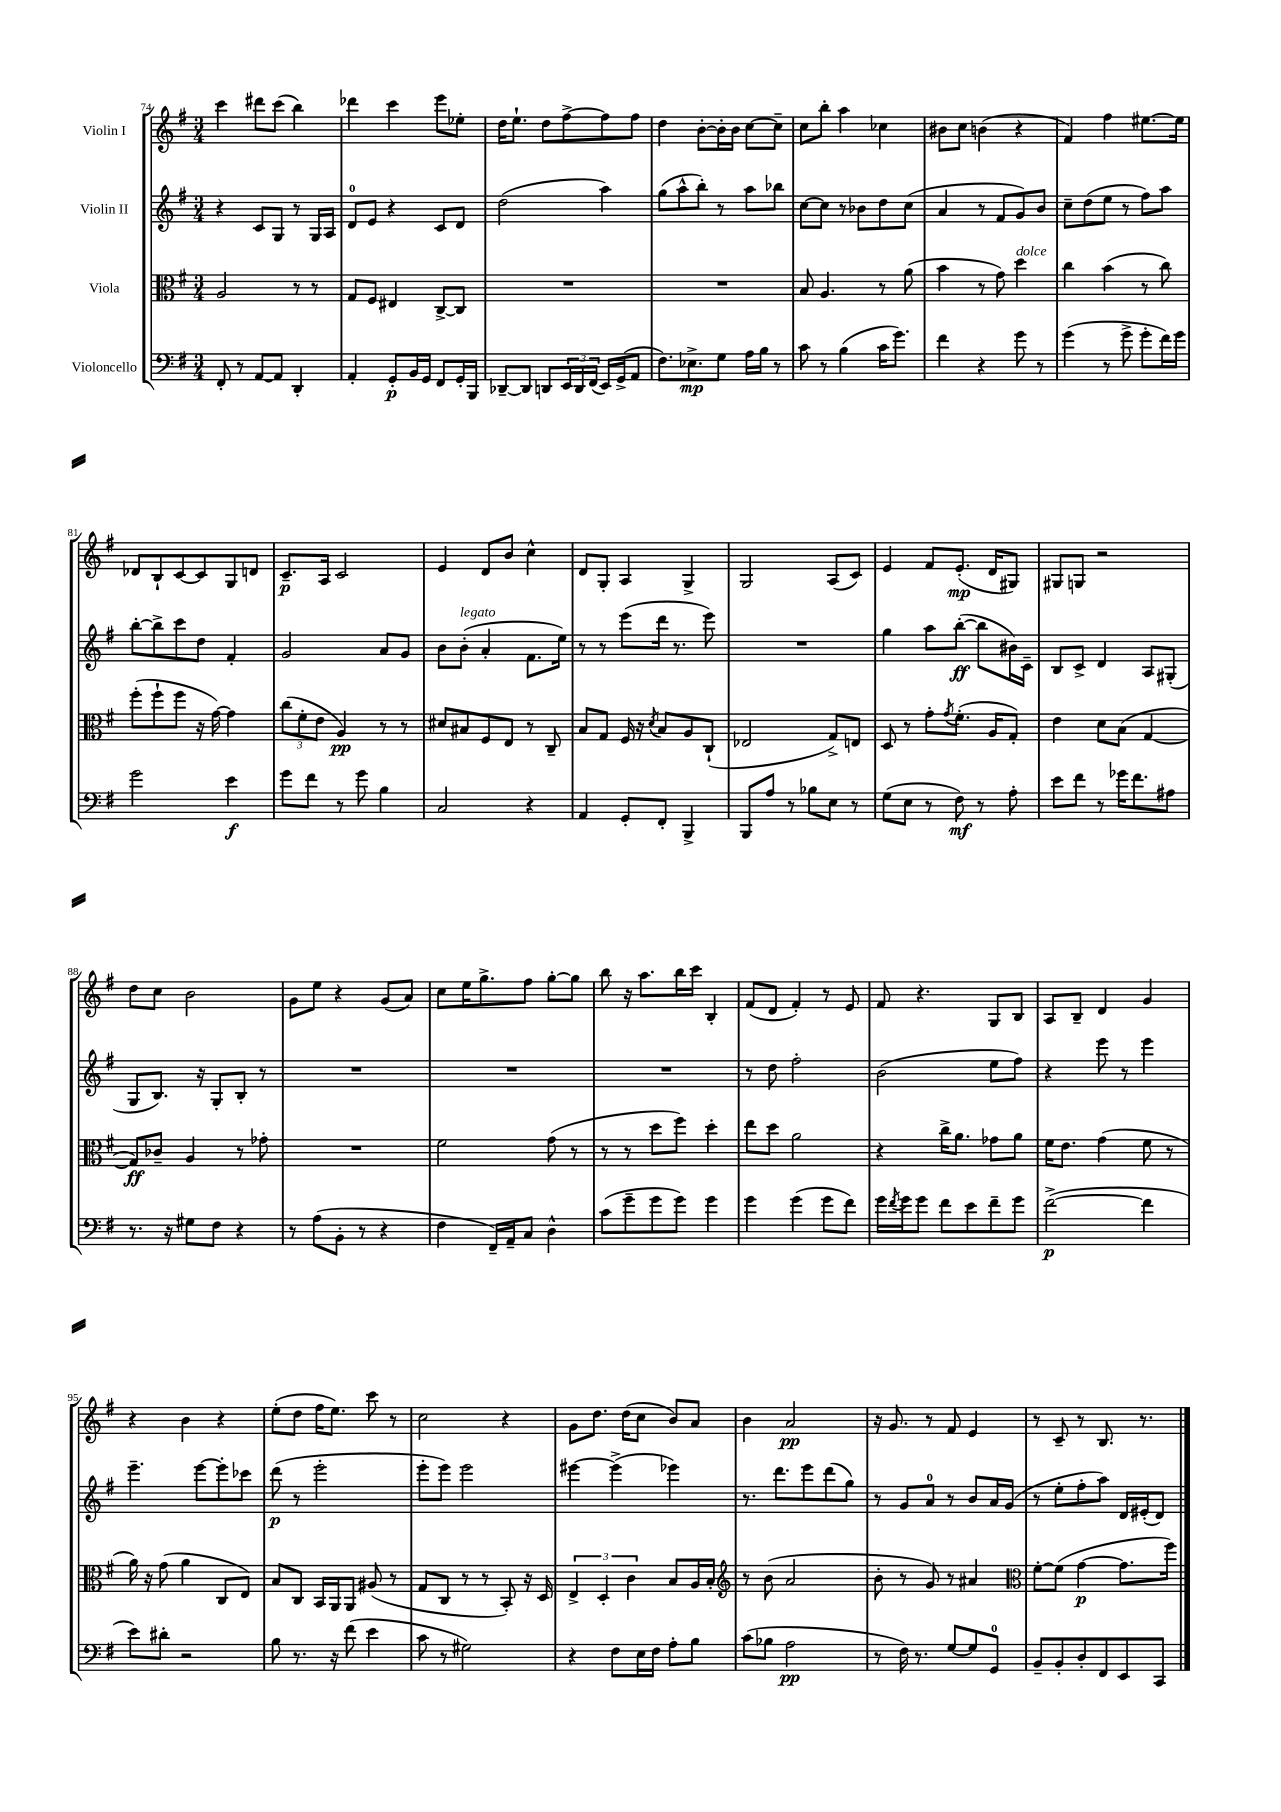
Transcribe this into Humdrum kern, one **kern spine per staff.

**kern	**kern	**kern	**kern
*staff4	*staff3	*staff2	*staff1
*clefF4	*clefC3	*clefG2	*clefG2
*k[f#]	*k[f#]	*k[f#]	*k[f#]
*M3/4	*M3/4	*M3/4	*M3/4
8FF#'	2A	4r	4ccc
8r	.	.	.
[8AA	.	8c	8ddd#
8AA]	.	8G	(8ccc
4DD'	8r	8r	4bb)
.	8r	16G	.
.	.	16A	.
=	=	=	=
4AA'	8G	8d	4ddd-
.	8F#	8e	.
8GG'	4E#	4r	4ccc
16BB	.	.	.
16GG	.	.	.
8FF#	[8C^	8c	8eee
16GG'	8C]	8d	8ee-'
16BBB	.	.	.
=	=	=	=
[8DD-~	2.r	(2dd	16dd
.	.	.	8.ee`
8DD-]	.	.	.
8DD	.	.	8dd
24EE	.	.	[8ff#^
24DD	.	.	.
(24FF#	.	.	.
16EE)	.	4aa)	8ff#]
(16GG^	.	.	.
8AA	.	.	8ff#
=	=	=	=
8.F#)	2.r	(8gg	4dd
.	.	8aa^^	.
8.E-^	.	.	.
.	.	8bb')	[8b'
8G	.	8r	16b']
.	.	.	16b
16A	.	8aa	[8cc
16B	.	.	.
8r	.	8bb-	8cc~]
=	=	=	=
8c	8B	[8cc	8cc
8r	4.A	8cc]	8bb'
(4B	.	8r	4aa
.	.	8b-	.
16c	8r	8dd	4cc-
8.g)	.	.	.
.	(8a	(8cc	.
=	=	=	=
4f#	4b	4a	8b#
.	.	.	8cc
4r	8r	8r	(4b
.	8g)	8f#	.
8g	4dd	8g)	4r
8r	.	8b	.
=	=	=	=
(4g	4cc	8cc~	4f#)
.	.	(8dd	.
8r	(4b	8ee	4ff#
8g^	.	8r	.
8g'	8r	8ff#)	[8.ee#
16f#)	8cc)	8aa	.
16g	.	.	16ee#]
=	=	=	=
2g	(8ff#'	[8bb'	8d-
.	8ff#`	8bb^]	8B`
.	8ff#	8ccc	[8c
.	16r	8dd	8c]
.	[16g)	.	.
4e	4g]	4f#'	8G
.	.	.	8d
=	=	=	=
8g	(12cc	2g	8.c~
.	12f#'	.	.
8f#	.	.	.
.	12e	.	.
.	.	.	16A
8r	4A)	.	2c
8g	.	.	.
4B	8r	8a	.
.	8r	8g	.
=	=	=	=
2C	8d#	8b	4e
.	8B#	(8b'	.
.	8F#	4a'	8d
.	8E	.	8b
4r	8r	8.f#	4cc^^
.	8C~	.	.
.	.	16ee)	.
=	=	=	=
4AA	8B	8r	8d
.	8G	8r	8G'
8GG'	16F#	(8eee	4A
.	16r	.	.
.	8qd	.	.
8FF#'	8B	16ddd	.
.	.	8.r	.
4BBB^	8A	.	4G^
.	(8C`	8eee)	.
=	=	=	=
8BBB	2E-	2.r	2G
8A	.	.	.
8r	.	.	.
8B-	.	.	.
8E	8G^)	.	(8A
8r	8E	.	8c)
=	=	=	=
(8G	8D	4gg	4e
8E	8r	.	.
8r	8g'	8aa	8f#
.	8qg	.	.
8F#)	(8.f#'	([8bb'	(8.e'
8r	.	8bb]	.
.	16A	.	16d
8A'	8G')	16b#)	8G#)
.	.	16c~	.
=	=	=	=
8e	4e	8B	8G#
8f#	.	8c^	8G
8r	8d	4d	2r
16g-	(8B	.	.
8.f#	.	.	.
.	[4G	8A	.
8A#	.	(8G#'	.
=	=	=	=
8.r	8G])	8G	8dd
.	8c-~	8.B)	8cc
16r	.	.	.
8G#	4A	.	2b
.	.	16r	.
8F#	.	8G'	.
4r	8r	8B'	.
.	8g-'	8r	.
=	=	=	=
8r	2.r	2.r	8g
(8A	.	.	8ee
8BB'	.	.	4r
8r	.	.	.
4r	.	.	(8g
.	.	.	8a)
=	=	=	=
4F#	2f#	2.r	8cc
.	.	.	16ee
.	.	.	8.gg^
16FF#~)	.	.	.
16AA~	.	.	.
8C	.	.	8ff#
4D^^	(8g	.	[8gg'
.	8r	.	8gg]
=	=	=	=
(8c	8r	2.r	8bb
8g~	8r	.	16r
.	.	.	8.aa
8g	8dd	.	.
8g)	8ff#)	.	16bb
.	.	.	16ccc
4g	4dd'	.	4B'
=	=	=	=
4g	8ee	8r	(8f#
.	8dd	8dd	8d
(4g	2a	2ff#'	4f#')
8g	.	.	8r
8f#)	.	.	8e
=	=	=	=
16g	4r	(2b	8f#
8qf#	.	.	.
16g	.	.	.
8g	.	.	4.r
8f#	16cc^	.	.
.	8.a	.	.
8e	.	.	.
8f#~	8g-	8ee	8G
8g	8a	8ff#)	8B
=	=	=	=
([2f#^	16f#	4r	8A
.	8.e	.	.
.	.	.	8B~
.	(4g	8eee	4d
.	.	8r	.
4f#]	8f#	4eee	4g
.	8r	.	.
=	=	=	=
8e)	16a)	4.eee~	4r
.	16r	.	.
8d#'	(8g	.	.
2r	4a	.	4b
.	.	[8eee	.
.	8C	8eee']	4r
.	8E)	8ccc-	.
=	=	=	=
8B	8B	(8ddd	(8ee'
8.r	8C	8r	8dd
.	16BB	2eee'	16ff#
16r	16AA	.	8.ee)
(8f#	8AA	.	.
4e	(8A#	.	8ccc
.	8r	.	8r
=	=	=	=
8c	8G	8eee'	2cc
8r	8C	8eee)	.
2G#)	8r	2eee	.
.	8r	.	.
.	8BB')	.	4r
.	16r	.	.
.	16D	.	.
=	=	=	=
4r	6E^	[4eee#	8g
.	.	.	8.dd
.	6D'	.	.
8F#	.	(4eee#^]	.
.	.	.	(16dd
.	6c	.	.
16E	.	.	8cc
16F#	.	.	.
8A'	8B	4eee-)	8b)
8B	16A	.	8a
.	16B'	.	.
=	=	=	=
*	*clefG2	*	*
(8c	8r	8.r	4b
8B-	(8b	.	.
.	.	8.ddd	.
2A	2a	.	2a
.	.	8eee	.
.	.	(8ddd	.
.	.	8gg)	.
=	=	=	=
8r	8b'	8r	16r
.	.	.	8.g
16F#)	8r	8g	.
8.r	.	.	.
.	8g)	8a	8r
[8G	8r	8r	8f#
8G]	4a#	8b	4e
8GG	.	16a	.
.	.	(16g	.
=	=	=	=
*	*clefC3	*	*
8BB~	[8f#'	8r	8r
8BB'	(8f#]	8ee'	8c~
8D'	[4g	8ff#'	8r
8FF#	.	8aa)	8.B
8EE	8.g]	16d	.
.	.	(16e#'	8.r
8CC	.	8d)	.
.	16ff#)	.	.
==	==	==	==
*-	*-	*-	*-
